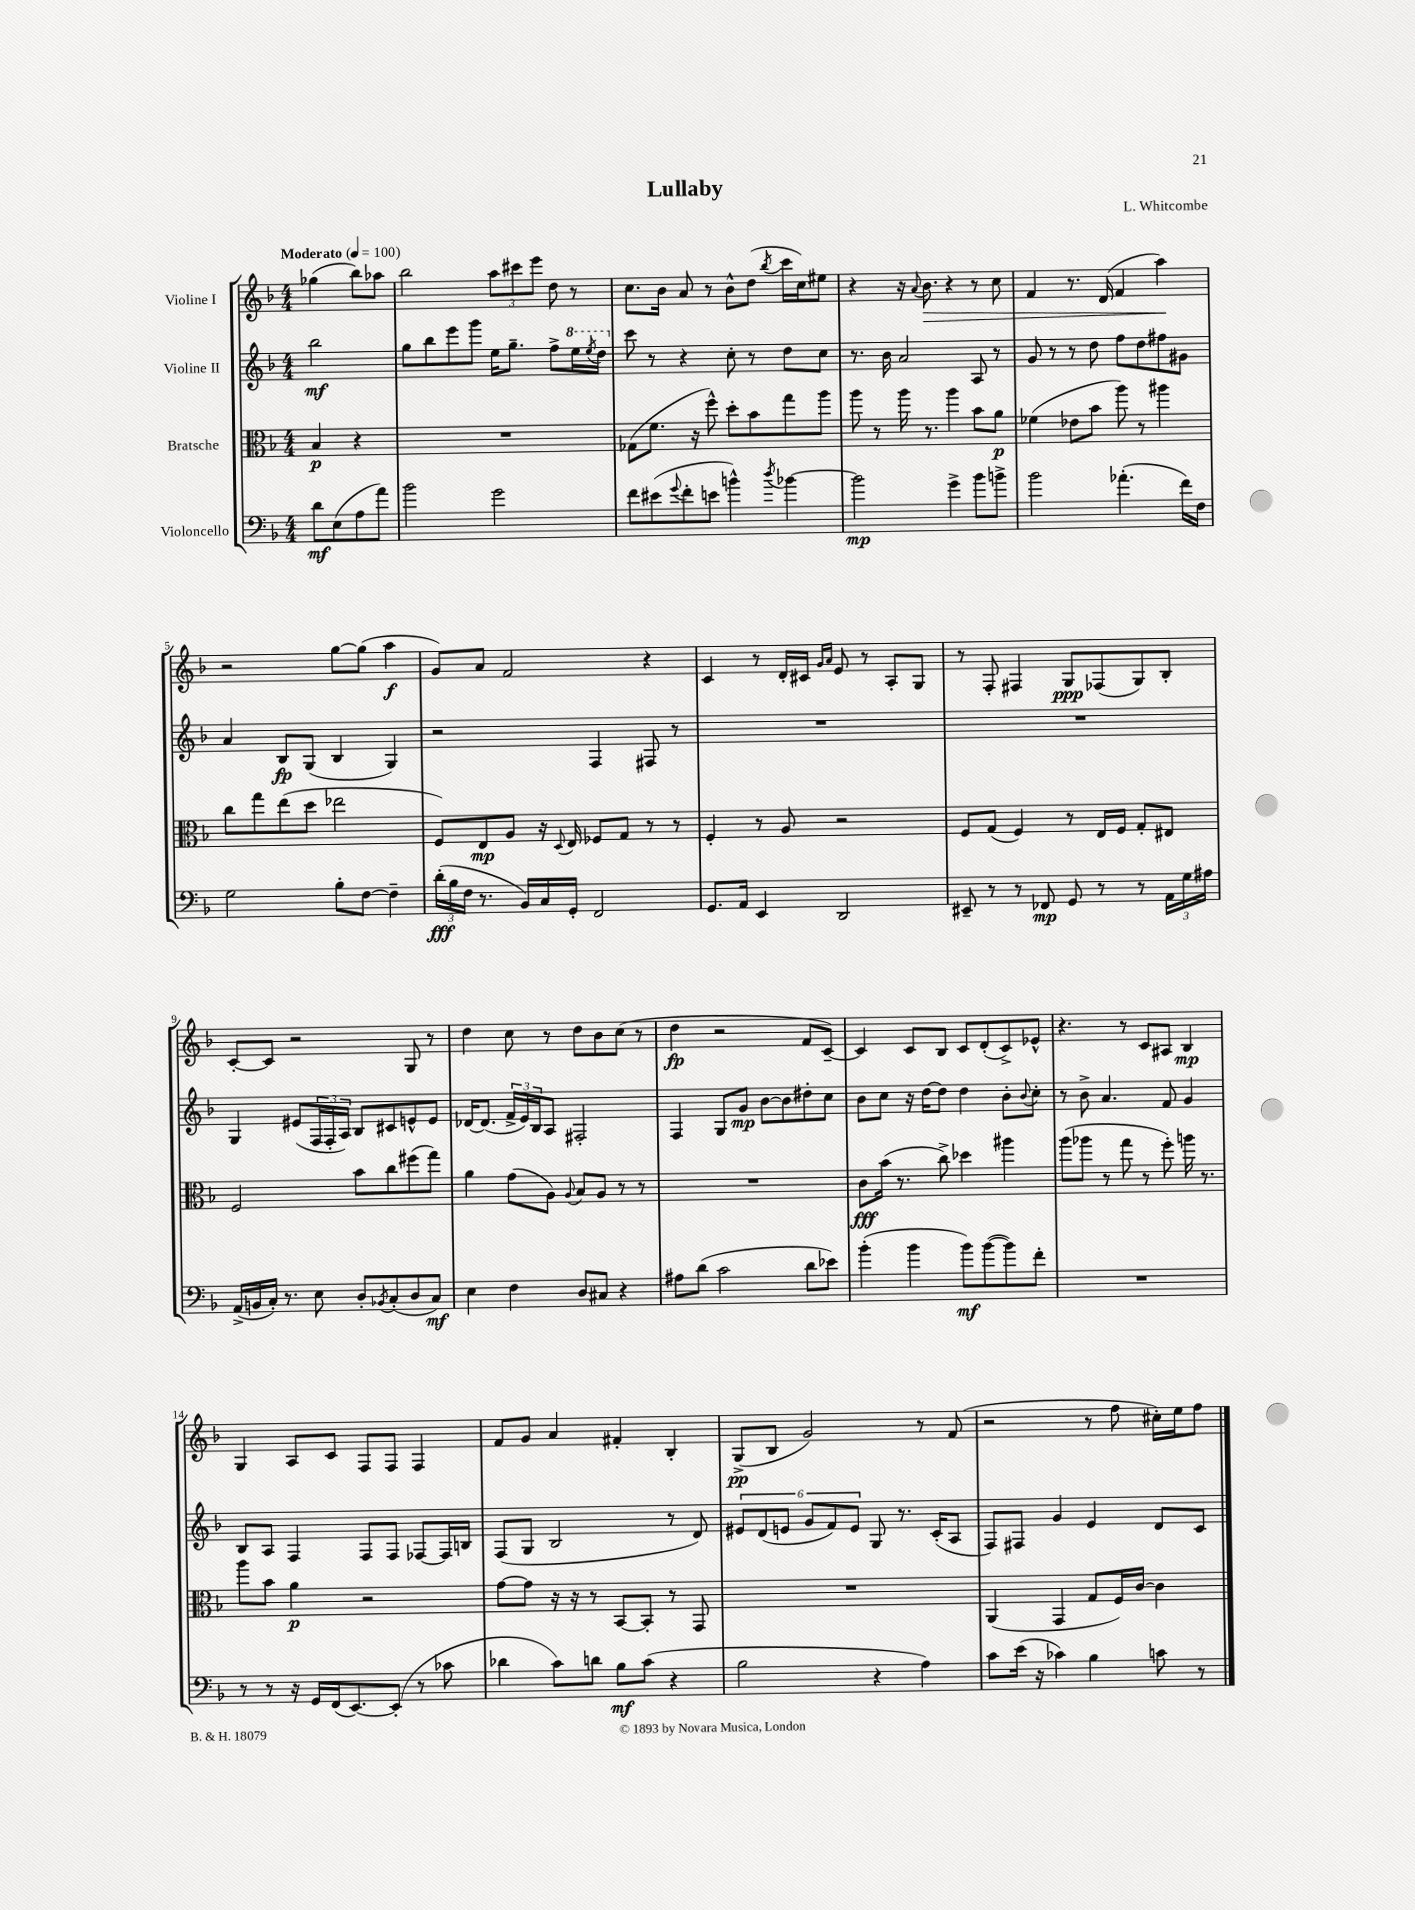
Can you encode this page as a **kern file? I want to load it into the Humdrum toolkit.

**kern	**kern	**kern	**kern
*staff4	*staff3	*staff2	*staff1
*clefF4	*clefC3	*clefG2	*clefG2
*k[b-]	*k[b-]	*k[b-]	*k[b-]
*M4/4	*M4/4	*M4/4	*M4/4
*MM100	*MM100	*MM100	*MM100
8d	4B-	2bb-	(4gg-
(8E	.	.	.
8A	4r	.	8bb-)
8a)	.	.	8aa-
=	=	=	=
2b-	1r	8gg	2bb-
.	.	8bb-	.
.	.	8eee	.
.	.	8ggg	.
2g	.	16ee	12aa
.	.	8.gg~	.
.	.	.	12ccc#
.	.	.	12eee
.	.	8ff^	8dd
.	.	16eee	8r
.	.	8qeee	.
.	.	16ddd	.
=	=	=	=
8f	(8G-	8ccc	8.cc
(8e#	8.f	8r	.
.	.	.	16b-
8qqg	.	.	.
8f'	.	4r	8a
.	16r	.	.
8e	8ff^^)	.	8r
4b^^)	8dd'	8cc'	8b-^^
.	8b-	8r	(8dd
8qdd	.	.	8qbb-
[4b-	8gg	8dd	16ccc
.	.	.	16cc)
.	8aa	8cc	8ee#
=	=	=	=
2b-]	8aa	8.r	4r
.	8r	.	.
.	.	16b-	.
.	16aa	2a	16r
.	.	.	8qqa
.	8.r	.	8.b-
4g^	4aa	.	4r
8b-	8b-	8A	8r
8b^	8a	8r	8cc
=	=	=	=
2b-	(4f-	8g	4f
.	.	8r	.
.	8e-	8r	8.r
.	8b-	8dd	.
.	.	.	(16d
(4.a-'	8aa)	8ff	4f
.	8r	8dd	.
.	4aa#	8ff#	4aa)
16f)	.	8g#	.
16F	.	.	.
=	=	=	=
2G	8cc	4a	2r
.	8gg	.	.
.	(8ee	8B-	.
.	8dd	(8G	.
8B-'	2ee-	4B-	[8gg
[8F	.	.	(8gg]
4F~]	.	4G)	4aa
=	=	=	=
(24d'	8F)	2r	8g)
24B-	.	.	.
24F	.	.	.
8.r	8E	.	8a
.	8A	.	2f
16BB-)	.	.	.
16C	16r	.	.
.	8qqD	.	.
16GG'	16E	.	.
2FF	8F-	4F	.
.	8G	.	.
.	8r	8F#	4r
.	8r	8r	.
=	=	=	=
8.GG	4F'	1r	4c
16AA	.	.	.
4EE	8r	.	8r
.	8A	.	16d'
.	.	.	16c#
.	.	.	16qqg
.	.	.	16qqa
2DD	2r	.	8e
.	.	.	8r
.	.	.	8A'
.	.	.	8G
=	=	=	=
8EE#~	8F	1r	8r
8r	(8G	.	8F'
8r	4F)	.	4F#
8FF-	.	.	.
8GG	8r	.	8G
8r	16E	.	(8F-
.	16F	.	.
8r	8G'	.	8G)
24AA	8E#	.	8B-'
24G	.	.	.
24A#	.	.	.
=	=	=	=
(16AA^	2F	4G	[8c'
16BB	.	.	.
16C')	.	.	8c]
8.r	.	.	.
.	.	(8e#	2r
8E	.	24F	.
.	.	24F'	.
.	.	24A)	.
8D'	8b-	8B-	.
8qBB-	.	.	.
(8C'	8cc	8c#	.
8D	(8ff#	8e^^	8G
8C)	8gg)	8e	8r
=	=	=	=
4E	4a	[16d-	4dd
.	.	(8.d-]	.
4F	(8g	24f^	8cc
.	.	24e)	.
.	.	24B-	.
.	8A)	8A	8r
.	8qqA	.	.
8D	8B-	2F#'	8dd
8C#	8A	.	8b-
4r	8r	.	(8cc
.	8r	.	8r
=	=	=	=
8A#	1r	4F	4dd
(8d	.	.	.
2c	.	8G	2r
.	.	8g	.
.	.	[8b-	.
.	.	8b-]	.
8d	.	8dd#'	8f
8e-)	.	8cc	[8c~)
=	=	=	=
(4b-'	8c	8b-	4c]
.	(16b-	8cc	.
.	8.r	.	.
4b-	.	16r	8c
.	.	[16dd	.
.	8cc^)	8dd]	8B-
8b-)	4dd-	4dd	8c
([8b-	.	.	(8d'
8b-])	4aa#	8b-'	8c^)
.	.	8qqb-	.
8f'	.	8cc'	8e-^^
=	=	=	=
1r	(8aa	8r	4.r
.	8aa-	8b-^	.
.	8r	4.a	.
.	8gg	.	8r
.	8r	.	8c
.	8ff')	8f	8A#
.	16aa	4g	4B-
.	8.r	.	.
=	=	=	=
8r	8aa	8B-	4G
8r	8b-	8A	.
16r	4a	4F	8A
16GG	.	.	.
(16FF	.	.	8c
[8.EE)	.	.	.
.	2r	8F	8F
(8EE']	.	8F	8F
8r	.	[8F-	4F
8c-	.	16F-]	.
.	.	16B	.
=	=	=	=
4d-	[8g	(8F	8f
.	8g]	8G	8g
8c)	16r	2B-	4a
.	16r	.	.
8d	8r	.	.
8B-	[8BB-	.	4f#'
(8c	8BB-']	.	.
4r	8r	8r	4B-'
.	8GG	8d)	.
=	=	=	=
2B-	1r	12e#	(8G^
.	.	(12d	.
.	.	.	8B-
.	.	12e	.
.	.	12g	2g)
.	.	12f)	.
.	.	12e	.
4r	.	8G	.
.	.	8.r	.
4A)	.	.	8r
.	.	(16c'	.
.	.	8A	(8f
=	=	=	=
8c	(4AA	8F)	2r
(16e	.	8F#	.
16r	.	.	.
4c-)	4GG	4g	.
4B-	8G	4e	8r
.	16F)	.	8ff
.	[16c	.	.
8c	4c]	8d	16cc#')
.	.	.	16ee
8r	.	8c	8ff
==	==	==	==
*-	*-	*-	*-
